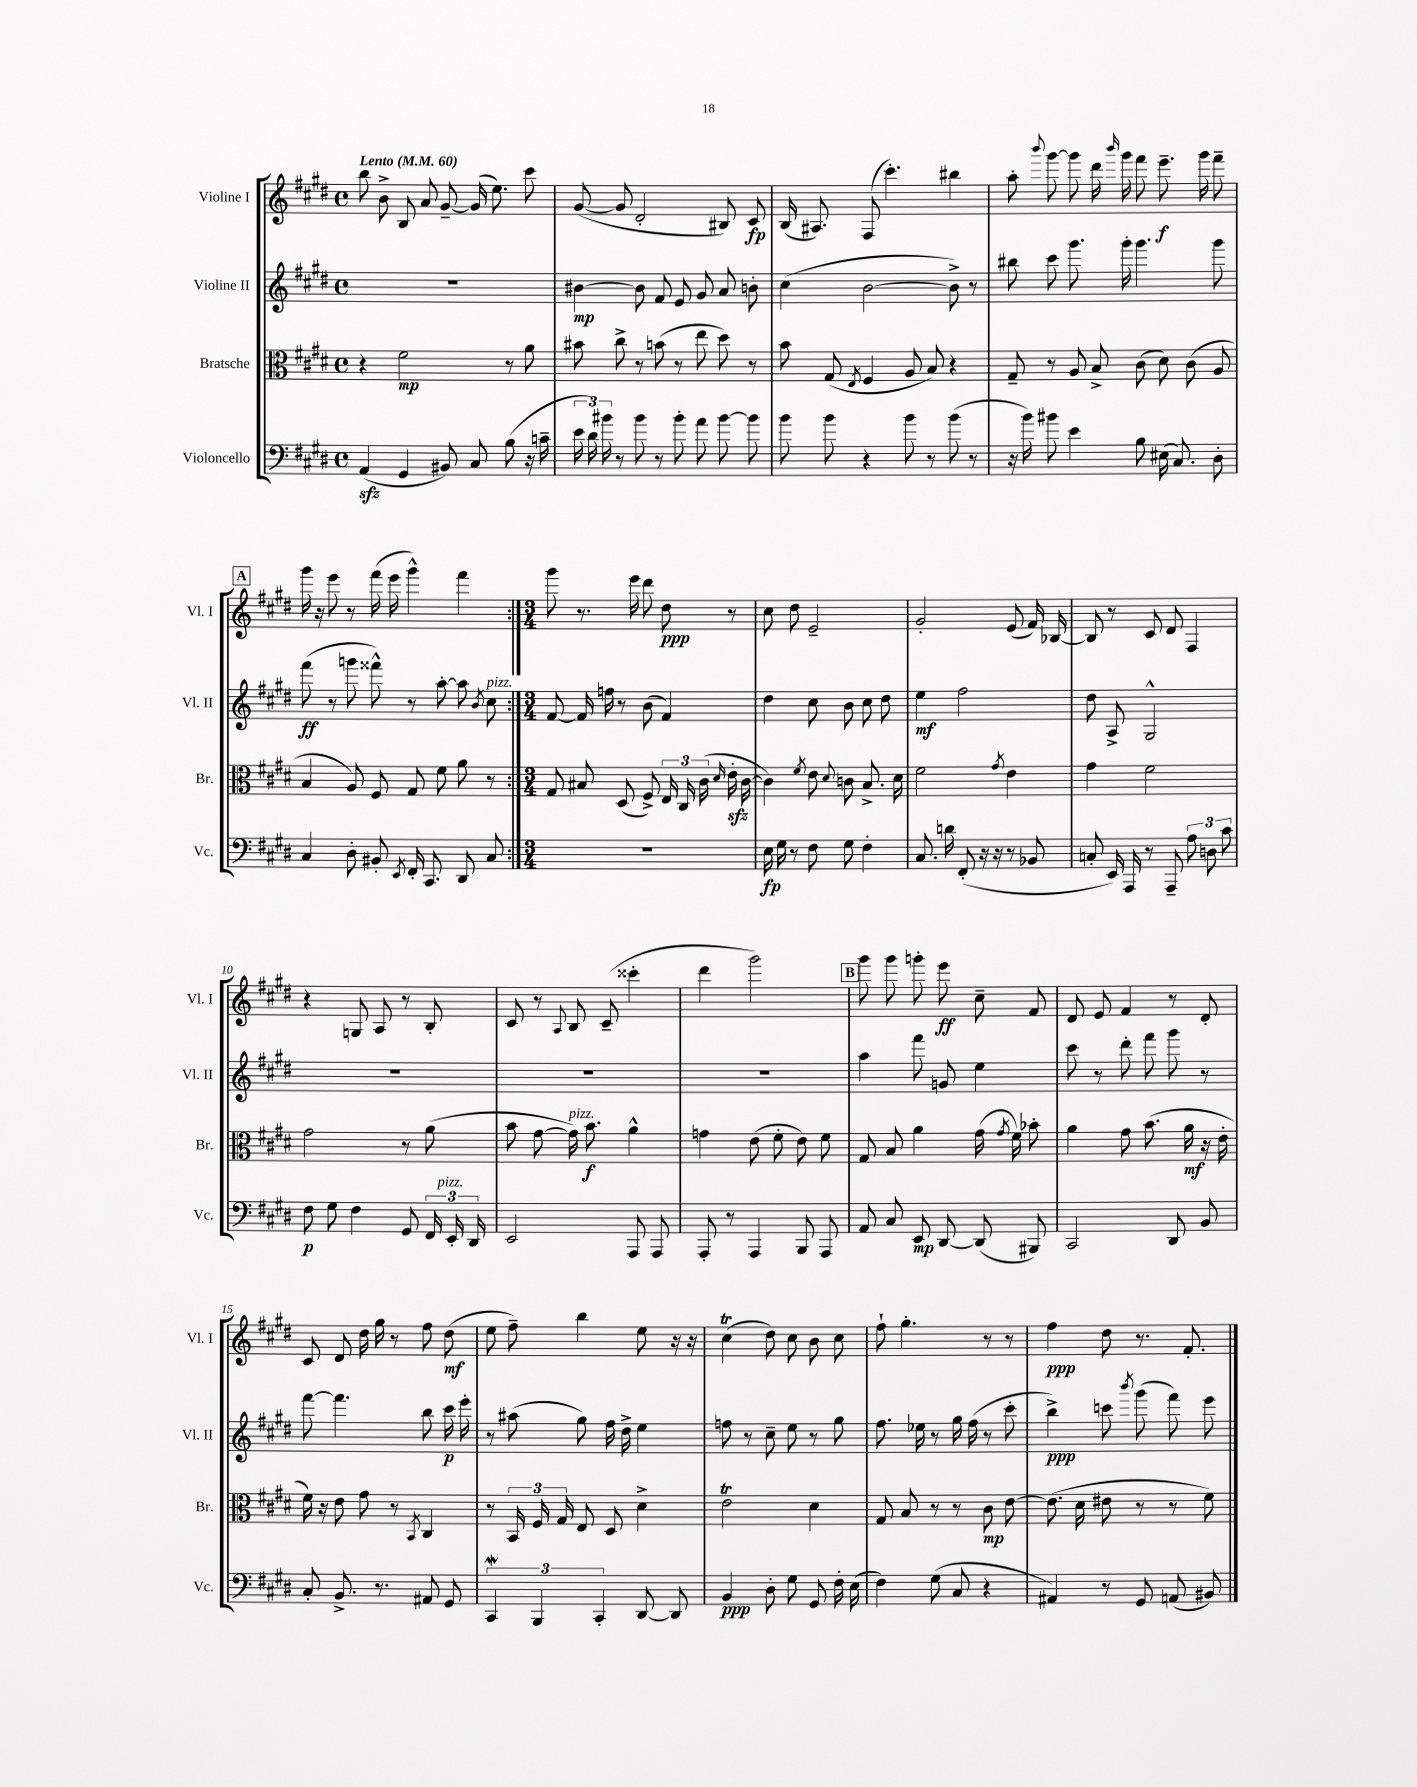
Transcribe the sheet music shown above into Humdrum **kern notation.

**kern	**dynam	**kern	**dynam	**kern	**dynam	**kern	**dynam
*part4	*part4	*part3	*part3	*part2	*part2	*part1	*part1
*staff4	*staff4	*staff3	*staff3	*staff2	*staff2	*staff1	*staff1
*I"Violoncello	*	*I"Bratsche	*	*I"Violine II	*	*I"Violine I	*
*I'Vc.	*	*I'Br.	*	*I'Vl. II	*	*I'Vl. I	*
*clefF4	*	*clefC3	*	*clefG2	*	*clefG2	*
*k[f#c#g#d#]	*	*k[f#c#g#d#]	*	*k[f#c#g#d#]	*	*k[f#c#g#d#]	*
*M4/4	*	*M4/4	*	*M4/4	*	*M4/4	*
*met(c)	*	*met(c)	*	*met(c)	*	*met(c)	*
*MM60	*	*MM60	*	*MM60	*	*MM60	*
=1	=1	=1	=1	=1	=1	=1	=1
!	!	!	!	!	!	!LO:TX:a:B:t=Lento	!
(4AAzz/	.	4r	.	1r	.	8bb\	.
.	.	.	.	.	.	8b^\	.
4GG#/	.	2f#\	mp	.	.	8B/	.
.	.	.	.	.	.	8a/	.
8BB#X/)	.	.	.	.	.	[8g#~/	.
8C#/	.	.	.	.	.	(16g#/]	.
.	.	.	.	.	.	8.ee\)	.
(8B\	.	8r	.	.	.	.	.
16r	.	8a\	.	.	.	8ccc#\	.
16cn~\	.	.	.	.	.	.	.
=2	=2	=2	=2	=2	=2	=2	=2
24e\	.	8b#X\	.	[4b#X\	mp	([8g#/	.
24d#\)	.	.	.	.	.	.	.
24b#X\	.	.	.	.	.	.	.
8r	.	8cc#^\	.	.	.	8g#/]	.
8b#\	.	8r	.	8b#\]	.	2d#'/	.
8r	.	(8bn\	.	8f#/	.	.	.
8b#'\	.	8r	.	8e/	.	.	.
8a\	.	8ee\	.	8g#/	.	.	.
[8b#\	.	8dd#\)	.	8a/	.	8B#X/)	.
8b#\]	.	8r	.	8bn'\	.	8c#/	fp
=3	=3	=3	=3	=3	=3	=3	=3
8b\	.	8b\	.	(4cc#\	.	(16B/	.
.	.	.	.	.	.	8.A#X/)	.
8b\	.	(8G#/	.	.	.	.	.
.	.	8qE/	.	.	.	.	.
4r	.	4F#/	.	[2b\	.	(8F#/	.
.	.	.	.	.	.	4.ccc#'\)	.
8b\	.	8A/	.	.	.	.	.
8r	.	8B/)	.	.	.	.	.
(8b\	.	4r	.	8b^\])	.	4bb#X\	.
8r	.	.	.	8r	.	.	.
=4	=4	=4	=4	=4	=4	=4	=4
16r	.	8G#~/	.	8bb#X\	.	8aa'\	.
16b\)	.	.	.	.	.	.	.
.	.	.	.	.	.	8qqbbb/	.
8b#X\	.	8r	.	8ccc#\	.	[8ggg#\	.
4e\	.	8A/	.	8.ggg#\	.	8ggg#\]	.
.	.	8B^/	.	.	.	16ddd#\	.
.	.	.	.	.	.	16qqbbb/	.
.	.	.	.	16ggg#'\	.	16ggg#\	.
8B\	.	(8c#\	.	4.ggg#\	.	8fff#\	.
(16E#X\	.	8d#\)	.	.	.	8.eee~\	f
8.C#/)	.	.	.	.	.	.	.
.	.	(8c#\	.	.	.	.	.
.	.	.	.	.	.	16ggg#\	.
8D#'\	.	8A/	.	8ggg#\	.	8fff#~\	.
!!LO:LB:g=z
!!LO:REH:place=s1:t=A
=5	=5	=5	=5	=5	=5	=5	=5
4C#/	.	4B/	.	(8fff#\	ff	16ggg#\	.
.	.	.	.	.	.	16r	.
.	.	.	.	8r	.	8eee\	.
8D#'\	.	8A/)	.	8gggn\	.	8r	.
8BB#X'/	.	8F#/	.	8fff##X^^\)	.	(16fff#\	.
.	.	.	.	.	.	16eee\	.
8qEE/	.	.	.	.	.	.	.
16FF#'/	.	8G#/	.	8r	.	4ggg#^^\)	.
8.CC#/	.	.	.	.	.	.	.
.	.	8f#\	.	[8aa'\	.	.	.
8DD#/	.	8a\	.	8aa\]	.	4fff#\	.
.	.	.	.	8qb/	.	.	.
!	!	!	!	!LO:TX:a:i:t=pizz.	!	!	!
8C#/	.	8r	.	8cc#\	.	.	.
=6:|!	=6:|!	=6:|!	=6:|!	=6:|!	=6:|!	=6:|!	=6:|!
*M3/4	*	*M3/4	*	*M3/4	*	*M3/4	*
2.r	.	8G#/	.	[8f#/	.	8ggg#\	.
.	.	8B#X/	.	16f#/]	.	8.r	.
.	.	.	.	16ffn\	.	.	.
.	.	(8D#/	.	8r	.	.	.
.	.	.	.	.	.	16eee\	.
.	.	8F#^/)	.	(8b\	.	8ddd#\	.
.	.	24E/	.	4f#/)	.	8dd#\	ppp
.	.	24C#/	.	.	.	.	.
.	.	(24c#\	.	.	.	.	.
.	.	16qqd#/	.	.	.	.	.
.	.	16ezz'\	.	.	.	8r	.
.	.	[16c#\	.	.	.	.	.
=7	=7	=7	=7	=7	=7	=7	=7
16E\	fp	4c#\])	.	4dd#\	.	8cc#\	.
16G#\	.	.	.	.	.	.	.
8r	.	.	.	.	.	8dd#\	.
.	.	8qf#/	.	.	.	.	.
8F#\	.	8e\	.	8cc#\	.	2e~/	.
.	.	8qqd#/	.	.	.	.	.
8G#\	.	8cn\	.	8b\	.	.	.
4F#'\	.	8.B^/	.	8cc#\	.	.	.
.	.	.	.	8dd#\	.	.	.
.	.	16d#\	.	.	.	.	.
=8	=8	=8	=8	=8	=8	=8	=8
8.C#/	.	2f#\	.	4ee\	mf	2g#'/	.
16dn\	.	.	.	.	.	.	.
(8FF#'/	.	.	.	2ff#\	.	.	.
16r	.	.	.	.	.	.	.
16r	.	.	.	.	.	.	.
.	.	8qg#/	.	.	.	.	.
8r	.	4e\	.	.	.	(8e/	.
8BB-X/	.	.	.	.	.	16f#/)	.
.	.	.	.	.	.	[16B-X/	.
=9	=9	=9	=9	=9	=9	=9	=9
8Cn'/	.	4g#\	.	8dd#\	.	8B-/]	.
16EE/)	.	.	.	8A^/	.	8r	.
16AAA/	.	.	.	.	.	.	.
8r	.	2f#\	.	2G#^^/	.	8c#/	.
8AAA~/	.	.	.	.	.	8d#/	.
12A\	.	.	.	.	.	4F#/	.
12Dn\	.	.	.	.	.	.	.
12c#\	.	.	.	.	.	.	.
!!LO:LB:g=z
=10	=10	=10	=10	=10	=10	=10	=10
8F#\	p	2g#\	.	2.r	.	4r	.
8G#\	.	.	.	.	.	.	.
4F#\	.	.	.	.	.	8Gn/	.
.	.	.	.	.	.	8A/	.
8GG#/	.	8r	.	.	.	8r	.
24FF#/	.	(8a\	.	.	.	8B'/	.
!LO:TX:a:i:t=pizz.	!	!	!	!	!	!	!
24EE'/	.	.	.	.	.	.	.
24DD#/	.	.	.	.	.	.	.
=11	=11	=11	=11	=11	=11	=11	=11
2EE/	.	8b\	.	2.r	.	8c#/	.
.	.	[8g#\	.	.	.	8r	.
.	.	.	.	.	.	8qqA/	.
!	!	!LO:TX:a:i:t=pizz.	!	!	!	!	!
.	.	16g#\])	.	.	.	8B/	.
.	.	8.b\	f	.	.	.	.
.	.	.	.	.	.	(8c#~/	.
8AAA/	.	4a^^\	.	.	.	4ccc##X'\	.
8AAA/	.	.	.	.	.	.	.
=12	=12	=12	=12	=12	=12	=12	=12
8AAA'/	.	4gn\	.	2.r	.	4ddd#\	.
8r	.	.	.	.	.	.	.
4AAA/	.	(8e\	.	.	.	2ggg#\)	.
.	.	8f#'\	.	.	.	.	.
8BBB/	.	8e\)	.	.	.	.	.
8AAA/	.	8f#\	.	.	.	.	.
!!LO:REH:place=s1:t=B
=13	=13	=13	=13	=13	=13	=13	=13
8AA/	.	8G#/	.	4aa\	.	8ggg#\	.
8C#/	.	8B/	.	.	.	8ggg#\	.
8EE/	mp	4a\	.	8fff#\	.	8gggn'\	.
[8DD#/	.	.	.	8gn/	.	8eee\	ff
(8DD#/]	.	(16g#\	.	4ee\	.	8cc#~\	.
.	.	8qg#/	.	.	.	.	.
.	.	16f#\)	.	.	.	.	.
8BBB#X/)	.	8b-X'\	.	.	.	8f#/	.
=14	=14	=14	=14	=14	=14	=14	=14
2CC#/	.	4a\	.	8ccc#\	.	8d#/	.
.	.	.	.	8r	.	8e/	.
.	.	8g#\	.	8ddd#'\	.	4f#/	.
.	.	(8.b\	.	8fff#\	.	.	.
8DD#/	.	.	.	8ggg#\	.	8r	.
.	.	16a\	mf	.	.	.	.
8BB/	.	16r	.	8r	.	8d#'/	.
.	.	16e'\	.	.	.	.	.
!!LO:LB:g=z
=15	=15	=15	=15	=15	=15	=15	=15
8C#'/	.	16f#\)	.	[8fff#\	.	8c#/	.
.	.	16r	.	.	.	.	.
8.BB^/	.	8e\	.	4.fff#\]	.	8d#/	.
.	.	8g#\	.	.	.	16dd#\	.
8.r	.	.	.	.	.	16gg#\	.
.	.	8r	.	.	.	8r	.
.	.	8qBB/	.	.	.	.	.
8AA#X/	.	4C#/	.	8bb\	.	8ff#\	.
8GG#/	.	.	.	16ccc#\	p	(8dd#\	mf
.	.	.	.	16eee'\	.	.	.
=16	=16	=16	=16	=16	=16	=16	=16
6CC#W/	.	8r	.	8r	.	8ee\	.
.	.	24BB/	.	(8aa#X\	.	8ff#~\)	.
6BBB/	.	24F#/	.	.	.	.	.
.	.	24G#/	.	.	.	.	.
.	.	8E/	.	8gg#\)	.	4bb\	.
6CC#'/	.	.	.	.	.	.	.
.	.	8D#/	.	16ff#\	.	.	.
.	.	.	.	16dd#^\	.	.	.
[8DD#/	.	4d#^\	.	4ee\	.	8ee\	.
8DD#/]	.	.	.	.	.	16r	.
.	.	.	.	.	.	16r	.
=17	=17	=17	=17	=17	=17	=17	=17
4BB/	ppp	2eT\	.	8ffn\	.	(4cc#T\	.
.	.	.	.	8r	.	.	.
8D#'\	.	.	.	8cc#~\	.	8dd#\)	.
8G#\	.	.	.	8ee\	.	8cc#\	.
8GG#/	.	4d#\	.	8r	.	8b\	.
16F#'\	.	.	.	8gg#\	.	8cc#\	.
(16E\	.	.	.	.	.	.	.
=18	=18	=18	=18	=18	=18	=18	=18
4F#\)	.	8G#/	.	8.ff#\	.	8ff#`\	.
.	.	8B/	.	.	.	4.gg#'\	.
.	.	.	.	16ee-X\	.	.	.
(8G#\	.	8r	.	8r	.	.	.
8C#/	.	8r	.	16gg#\	.	.	.
.	.	.	.	(16ff#\	.	.	.
4r	.	8c#\	mp	8r	.	8r	.
.	.	[8e\	.	8ccc#'\	.	8r	.
=19	=19	=19	=19	=19	=19	=19	=19
4AA#X/)	.	(8.e\]	.	4bb^\)	ppp	4ff#\	ppp
.	.	16d#\	.	.	.	.	.
8r	.	8e#X\	.	8cccn\	.	8dd#\	.
.	.	.	.	8qbbb/	.	.	.
8GG#/	.	8r	.	(8ggg#\	.	8.r	.
(8AAn/	.	8r	.	8fff#\)	.	.	.
.	.	.	.	.	.	8.f#'/	.
8BB#X/)	.	8f#\)	.	8eee\	.	.	.
==	==	==	==	==	==	==	==
*-	*-	*-	*-	*-	*-	*-	*-
